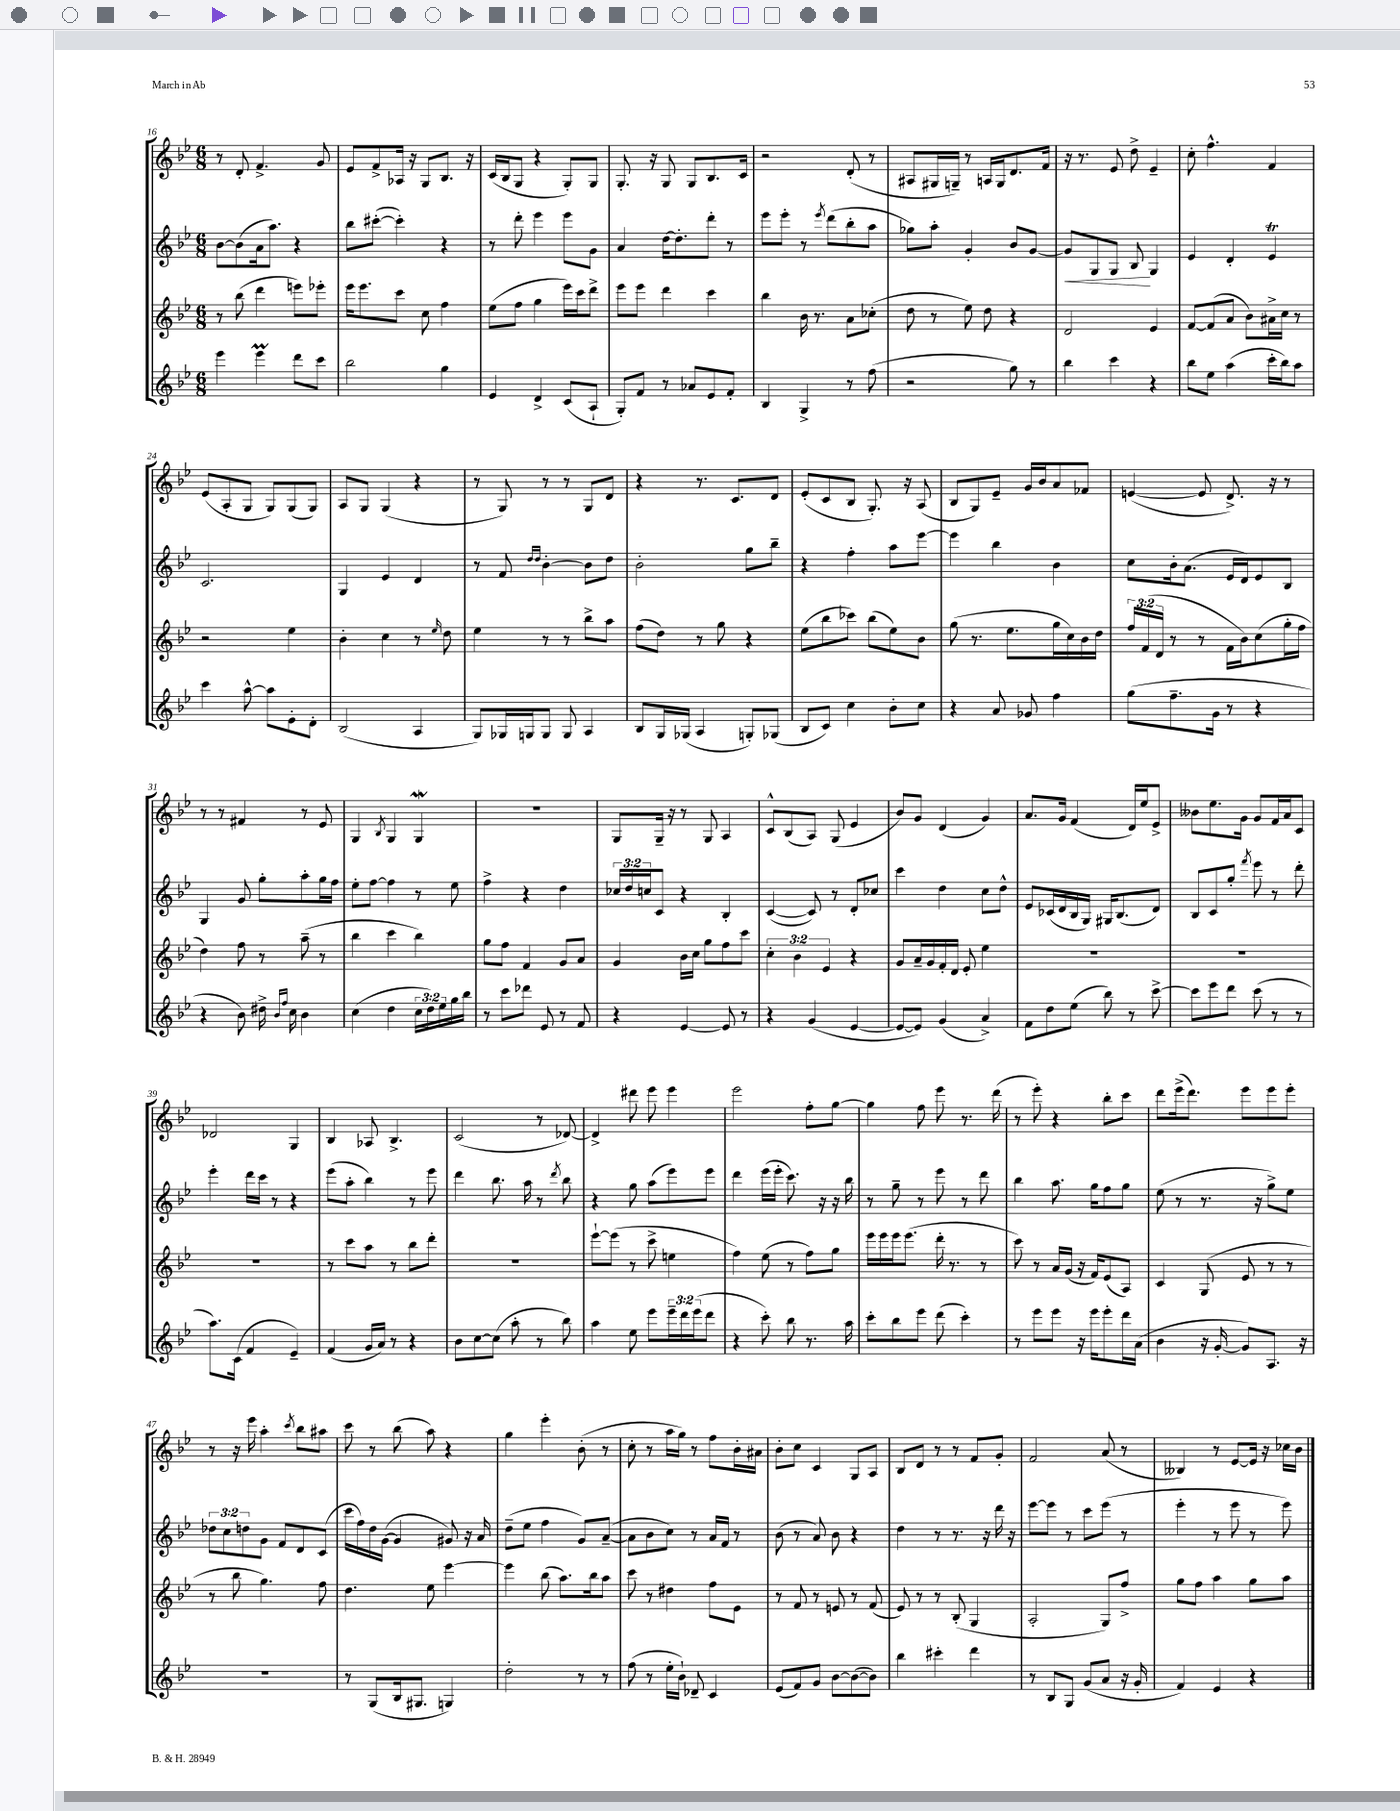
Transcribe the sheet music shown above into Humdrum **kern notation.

**kern	**kern	**kern	**dynam	**kern
*part4	*part3	*part2	*part2	*part1
*staff4	*staff3	*staff2	*staff2	*staff1
*clefG2	*clefG2	*clefG2	*	*clefG2
*k[b-e-]	*k[b-e-]	*k[b-e-]	*	*k[b-e-]
*M6/8	*M6/8	*M6/8	*	*M6/8
=16	=16	=16	=16	=16
4eee-\	8r	[8b-\L	.	8r
.	(8bb-\	(8b-\]	.	8d'/
4eee-M\	4ddd\	16a\k	.	4.f^/
.	.	8.aa\J)	.	.
8ddd\L	8eeen\L)	4r	.	.
8ccc\J	8eee-X'\J	.	.	8g/
=17	=17	=17	=17	=17
2bb-\	16eee-\KL	8bb-\L	.	8e-/L
.	8.eee-\	.	.	.
.	.	([8ccc#X'\J	.	8f^/
.	8ccc\J	4ccc#'\])	.	16A-X/Jk
.	.	.	.	16r
.	8cc\	.	.	8G/L
4gg\	4ff\	4r	.	8.B-/J
.	.	.	.	16r
=18	=18	=18	=18	=18
4e-/	(8ee-\L	8r	.	(16c/LL
.	.	.	.	16B-/J
.	8ff\J	8ddd'\	.	8G/J
4d^/	4gg\	4eee-\	.	4r
(8c/L	16eee-\LL)	8eee-\L	.	8G'/L)
.	16ccc\J	.	.	.
8A`/J	8ddd^\J	8g\J	.	8G/J
=19	=19	=19	=19	=19
8G'/L)	8eee-\L	4a/	.	8.G'/
8f/J	8eee-\J	.	.	.
.	.	.	.	16r
8r	4ddd\	[16dd\KL	.	8G/
.	.	8.dd'\]	.	.
8a-X/L	.	.	.	8G/L
8e-/	4ccc\	8ddd'\J	.	8.B-/
8f'/J	.	8r	.	.
.	.	.	.	16c/Jk
=20	=20	=20	=20	=20
4B-/	4bb-\	8eee-\L	.	2r
.	.	8eee-'\J	.	.
4G^/	16b-\	8r	.	.
.	8.r	.	.	.
.	.	8qeee-/	.	.
.	.	(8ddd\L	.	.
8r	8a\L	8bb-'\	.	(8d'/
(8ff\	(8cc-X'\J	8aa\J	.	8r
=21	=21	=21	=21	=21
2r	8dd\	8gg-X\L)	.	8A#X/L
.	8r	8aa'\J	.	16G#X/L
.	.	.	.	16Gn~/JJ)
.	8ee-\)	4g'/	.	8r
.	8dd\	.	.	16An/LL
.	.	.	.	16G/J
8gg\)	4r	8b-/L	.	8.d/
8r	.	[8g/J	.	.
.	.	.	.	16f/Jk
=22	=22	=22	=22	=22
!	!	!	!LO:HP:b	!
4bb-\	2d/	8g/L]	<	16r
.	.	.	.	8.r
.	.	8G/	.	.
4ccc\	.	8G/J	.	8e-/
.	.	8B-/	.	8dd^\
4r	4e-/	4G/	[	4e-~/
=23	=23	=23	=23	=23
8bb-\L	[8f/L	4e-/	.	8cc'\
8ee-\J	(8f/]	.	.	4.ff^^\
(4aa\	8a/J	4d'/	.	.
.	8b-\L)	.	.	.
16ccc'\LL	16a#X^\L	4e-T/	.	4f/
16bb-\J)	16cc\JJ	.	.	.
8aa\J	8r	.	.	.
!!LO:LB:g=z
=24	=24	=24	=24	=24
4ccc\	2r	2.c/	.	(8e-/L
.	.	.	.	8A'/
[8aa^^\	.	.	.	8G/J
8aa\L]	.	.	.	8G/L)
8e-'\	4ee-\	.	.	(8G/
8d'\J	.	.	.	8G/J)
=25	=25	=25	=25	=25
(2B-/	4b-'\	4G/	.	8A/L
.	.	.	.	8G/J
.	4cc\	4e-/	.	(4G/
4A/	8r	4d/	.	4r
.	16qqee-/	.	.	.
.	8dd\	.	.	.
=26	=26	=26	=26	=26
8G/L)	4ee-\	8r	.	8r
16G-X/L	.	8f/	.	8G/)
16Gn/J	.	.	.	.
.	.	16qqdd/LL	.	.
.	.	16qqdd/JJ	.	.
8G/J	8r	[4b-'\	.	8r
8G/	8r	.	.	8r
4A/	8bb-^\L	8b-\L]	.	8G/L
.	8aa\J	8dd\J	.	8d/J
=27	=27	=27	=27	=27
8B-/L	(8ff\L	2b-'\	.	4r
16G/L	8dd\J)	.	.	.
(16G-X/JJ	.	.	.	.
4A/	8r	.	.	8.r
.	8gg\	.	.	.
.	.	.	.	8.c/L
8Gn'/L)	4r	8gg\L	.	.
(8G-X/J	.	8bb-~\J	.	8d/J
=28	=28	=28	=28	=28
8B-/L	(8ee-\L	4r	.	(8e-'/L
8c/J)	8bb-\	.	.	8c/
4cc\	8ccc-X\J)	4ff'\	.	8B-/J
.	(8bb-\L	.	.	8.G'/)
8b-'\L	8ee-\)	8aa\L	.	.
.	.	.	.	16r
8cc\J	8b-\J	[8eee-\J	.	(8A/
=29	=29	=29	=29	=29
4r	(8gg\	4eee-\]	.	8B-/L
.	8.r	.	.	8G/)
8a/	.	4bb-\	.	8e-~/J
.	8.ee-\L	.	.	.
8g-X/	.	.	.	16g/LL
.	.	.	.	16b-/J
4ff\	16gg\L	4b-\	.	8a/
.	16cc\)	.	.	.
.	16b-\	.	.	8f-X/J
.	16dd\JJ	.	.	.
=30	=30	=30	=30	=30
(8gg\L	24ff/LL	8cc\L	.	([4en/
.	(24f/	.	.	.
.	24d/JJ	.	.	.
8.ff~\	8r	16b-'\k	.	.
.	.	(8.a\J	.	.
.	8r	.	.	8e/]
16g\Jk	.	.	.	.
8r	16f\LL	16e-/LL	.	8.d^/)
.	16b-\J)	16d/J)	.	.
4r	(8cc\	8e-/	.	.
.	.	.	.	16r
.	16gg'\L	8B-/J	.	8r
.	16ff\JJ	.	.	.
!!LO:LB:g=z
=31	=31	=31	=31	=31
4r	4dd\)	4G/	.	8r
.	.	.	.	8r
8b-\)	8ff\	8g/	.	4f#X/
16dd#X^\	8r	8gg'\L	.	.
16qqb-/LL	.	.	.	.
16qqff/JJ	.	.	.	.
16cc\	.	.	.	.
4b-\	(8aa~\	8aa'\	.	8r
.	8r	16gg\L	.	8e-/
.	.	16ff\JJ	.	.
=32	=32	=32	=32	=32
(4cc\	4bb-\	8ee-'\L	.	4G/
.	.	[8ff\J	.	.
.	.	.	.	8qB-/
4dd\	4ccc\	4ff\]	.	4G/
24cc\LL	4bb-\)	8r	.	4GW/
24dd\)	.	.	.	.
24ee-\	.	.	.	.
16gg\	.	8ee-\	.	.
16bb-\JJ	.	.	.	.
=33	=33	=33	=33	=33
8r	8gg\L	4ff^\	.	2.r
8ccc\L	8ff\J	.	.	.
8ddd-X\J	4f/	4r	.	.
8e-/	.	.	.	.
8r	8g/L	4dd\	.	.
8f/	8a/J	.	.	.
=34	=34	=34	=34	=34
4r	4g/	24cc-X/LL	.	8G/L
.	.	24dd/	.	.
.	.	24ccn/J	.	.
.	.	8c/J	.	16G~/Jk
.	.	.	.	16r
[4e-/	16b-\LL	4r	.	8r
.	16cc\JJ	.	.	.
.	8gg\L	.	.	8G/
8e-/]	8ff\	4B-'/	.	4A/
8r	8ccc\J	.	.	.
=35	=35	=35	=35	=35
4r	6cc'\	([4c/	.	8c^^/L
.	.	.	.	(8B-/
.	6b-\	.	.	.
(4g/	.	8c/])	.	8A/J)
.	6e-/	.	.	.
.	.	8r	.	(8G/
[4e-/	4r	8d'/L	.	4e-/
.	.	8cc-X/J	.	.
=36	=36	=36	=36	=36
8e-/L_	8g/L	4ccc\	.	8b-/L)
8e-/J])	16a~/L	.	.	8g/J
.	16g/	.	.	.
(4g/	16f'/	4dd\	.	(4d/
.	16d/JJ	.	.	.
.	8e-'/	.	.	.
4a^/)	4ee-\	8cc\L	.	4g/)
.	.	8dd^^\J	.	.
=37	=37	=37	=37	=37
8f\L	2.r	8e-/L	.	8.a/L
8dd\	.	(16c-X/L	.	.
.	.	16d/	.	16g/Jk
(8ee-\J	.	16B-/	.	(4f/
.	.	16G/JJ)	.	.
8bb-\)	.	16G#X/KL	.	.
.	.	(8.B-/	.	.
8r	.	.	.	16d/LL)
.	.	.	.	16ee-/J
[8ccc^\	.	8d/J)	.	8e-^/J
=38	=38	=38	=38	=38
8ccc\L]	2.r	8B-/L	.	8b--X\L
8eee-\	.	8c/	.	8.ee-\
8ddd\J	.	8gg'/J	.	.
.	.	.	.	16g\Jk
.	.	8qfff/	.	.
(8ccc\	.	8eee-\	.	8g/L
8r	.	8r	.	16f/L
.	.	.	.	16a/J
8r	.	8ddd'\	.	8c/J
!!LO:LB:g=z
=39	=39	=39	=39	=39
8.aa\L)	2.r	4eee-'\	.	2d-X/
(16c\Jk	.	.	.	.
4f/	.	16ddd\LL	.	.
.	.	16ccc\JJ	.	.
.	.	8r	.	.
4e-~/)	.	4r	.	4G/
=40	=40	=40	=40	=40
(4f/	8r	(8eee-\L	.	4B-/
.	8ccc\L	8aa'\J	.	.
16g/LL	8aa\J	4bb-\)	.	8A-X/
16a/JJ)	.	.	.	.
8r	8r	.	.	4.B-^/
4r	8bb-\L	8r	.	.
.	8ddd'\J	8eee-\	.	.
=41	=41	=41	=41	=41
8b-\L	2.r	4ddd\	.	(2c/
[8cc\	.	.	.	.
(8cc\J]	.	8.bb-\	.	.
8aa'\	.	.	.	.
.	.	16aa\	.	.
8r	.	8r	.	8r
.	.	8qddd/	.	.
8bb-\)	.	8bb-\	.	[8d-X/)
=42	=42	=42	=42	=42
4aa\	[8eee-`\L	4r	.	4d-^/]
.	(8eee-\J]	.	.	.
8ee-\	8r	8gg\	.	8ddd#X\
8eee-\L	8ccc^\	(8aa\L	.	8eee-\
24eee-~\L	4een\	8eee-\)	.	4eee-\
24ddd\	.	.	.	.
(24eee-\J	.	.	.	.
8ddd\J	.	8eee-\J	.	.
=43	=43	=43	=43	=43
4r	4ff\)	4ddd\	.	2eee-\
8ccc'\)	(8ee-\	(16eee-\LL	.	.
.	.	16eee-'\JJ	.	.
8bb-\	8r	8.ccc\)	.	.
8.r	8ff\L)	.	.	8ff'\L
.	.	16r	.	.
.	8gg\J	16r	.	[8gg\J
16aa\	.	16bb-\	.	.
=44	=44	=44	=44	=44
8ccc'\L	16eee-\LL	8r	.	4gg\]
.	16eee-\	.	.	.
8bb-\	16eee-\J	8gg~\	.	.
.	(8.eee-\J	.	.	.
8eee-\J	.	8r	.	8ff\
(8ddd\	16ddd'\	8eee-\	.	8eee-\
.	8.r	.	.	.
4ccc'\)	.	8r	.	8.r
.	8r	8ddd\	.	.
.	.	.	.	(16ddd\
=45	=45	=45	=45	=45
8r	8ccc\)	4bb-\	.	8r
8eee-\L	8r	.	.	8eee-'\)
8eee-\J	16a/LL	8.aa\	.	4r
.	(16g/JJ	.	.	.
16r	16r	.	.	.
16eee-\KL	16f/KL)	16gg\KL	.	.
8eee-'\	(8e-/	8ff\	.	8bb-'\L
16ddd\L	8A/J)	8gg\J	.	8ccc\J
(16a\JJ	.	.	.	.
=46	=46	=46	=46	=46
4b-\	4c/	(8ee-\	.	8ddd\L
.	.	8r	.	(16eee-^\k
.	.	.	.	8.ddd\J)
16r	(8G/	8.r	.	.
[16g'/	.	.	.	.
8g/L])	8e-/	.	.	8eee-\L
.	.	16r	.	.
8.A/J	8r	8gg^\L)	.	8eee-\
.	8r	8ee-\J	.	8eee-'\J
16r	.	.	.	.
!!LO:LB:g=z
=47	=47	=47	=47	=47
2.r	8r	12dd-X\L	.	8r
.	.	12cc\	.	.
.	8bb-\	.	.	16r
.	.	12ddn\	.	.
.	.	.	.	16eee-\
.	4.gg\)	8g\J	.	4aa'\
.	.	8f/L	.	.
.	.	.	.	8qccc/
.	.	8d/	.	8bb-\L
.	8ff\	(8c/J	.	8aa#X\J
=48	=48	=48	=48	=48
8r	4.dd\	16ccc\LL	.	8ccc\
.	.	16ff\)	.	.
(8G/L	.	16dd\	.	8r
.	.	([16g\JJ	.	.
16B-/k	.	4g/]	.	(8bb-\
8.G#X/J	.	.	.	.
.	8ee-\	.	.	8aa\)
4Gn/)	[4eee-\	8g#X/)	.	4r
.	.	16r	.	.
.	.	16a/	.	.
=49	=49	=49	=49	=49
2dd'\	4eee-\]	(8dd~\L	.	4gg\
.	.	8ee-\J	.	.
.	(8bb-\	4ff\	.	4eee-'\
.	8.aa\L)	.	.	.
8r	.	8g/L)	.	(8b-'\
.	16bb-\k	.	.	.
8r	8aa\J	([8a~/J	.	8r
=50	=50	=50	=50	=50
(8ff\	8ccc\	8a\L]	.	8cc'\
8r	8r	8b-\	.	8r
16ee-'\LL	4dd#X\	8cc\J)	.	16aa\LL
16b-`\JJ)	.	.	.	16gg\JJ)
8d-X~/	.	8r	.	8r
4c/	8ff\L	16a/LL	.	8ff\L
.	.	16f/JJ	.	.
.	8e-\J	8r	.	16b-'\L
.	.	.	.	16a#X\JJ
=51	=51	=51	=51	=51
(8e-/L	8r	(8b-\	.	8b-'\L
8f/)	8f/	8r	.	8cc\J
8g/J	8r	8a/)	.	4c/
[8b-\L	8en/	8b-\	.	.
(8b-\_	8r	4r	.	8G/L
8b-\J])	(8f/	.	.	8A/J
=52	=52	=52	=52	=52
4bb-\	8e-/)	4dd\	.	8B-/L
.	8r	.	.	8d/J
4ccc#X'\	8r	8r	.	8r
.	(8B-'/	8.r	.	8r
4ddd\	4G/	.	.	8f/L
.	.	16r	.	.
.	.	16ddd\	.	8g'/J
.	.	16r	.	.
=53	=53	=53	=53	=53
8r	2A'/	[8eee-\L	.	2f/
8B-/L	.	8eee-\J]	.	.
8G/J	.	8r	.	.
(8g/L	.	8ccc\L	.	.
8a/J	8G/L)	(8eee-\J	.	(8a/
16r	8ff^/J	8r	.	8r
16g'/	.	.	.	.
=54	=54	=54	=54	=54
4f/)	8gg\L	4eee-'\	.	4B--X/)
.	8ff\J	.	.	.
4e-/	4aa\	8r	.	8r
.	.	8eee-\	.	[8e-/L
4r	8gg\L	8r	.	16e-/Jk]
.	.	.	.	16r
.	8aa\J	8eee-\)	.	16cc-X\LL
.	.	.	.	16b-\JJ
==	==	==	==	==
*-	*-	*-	*-	*-
